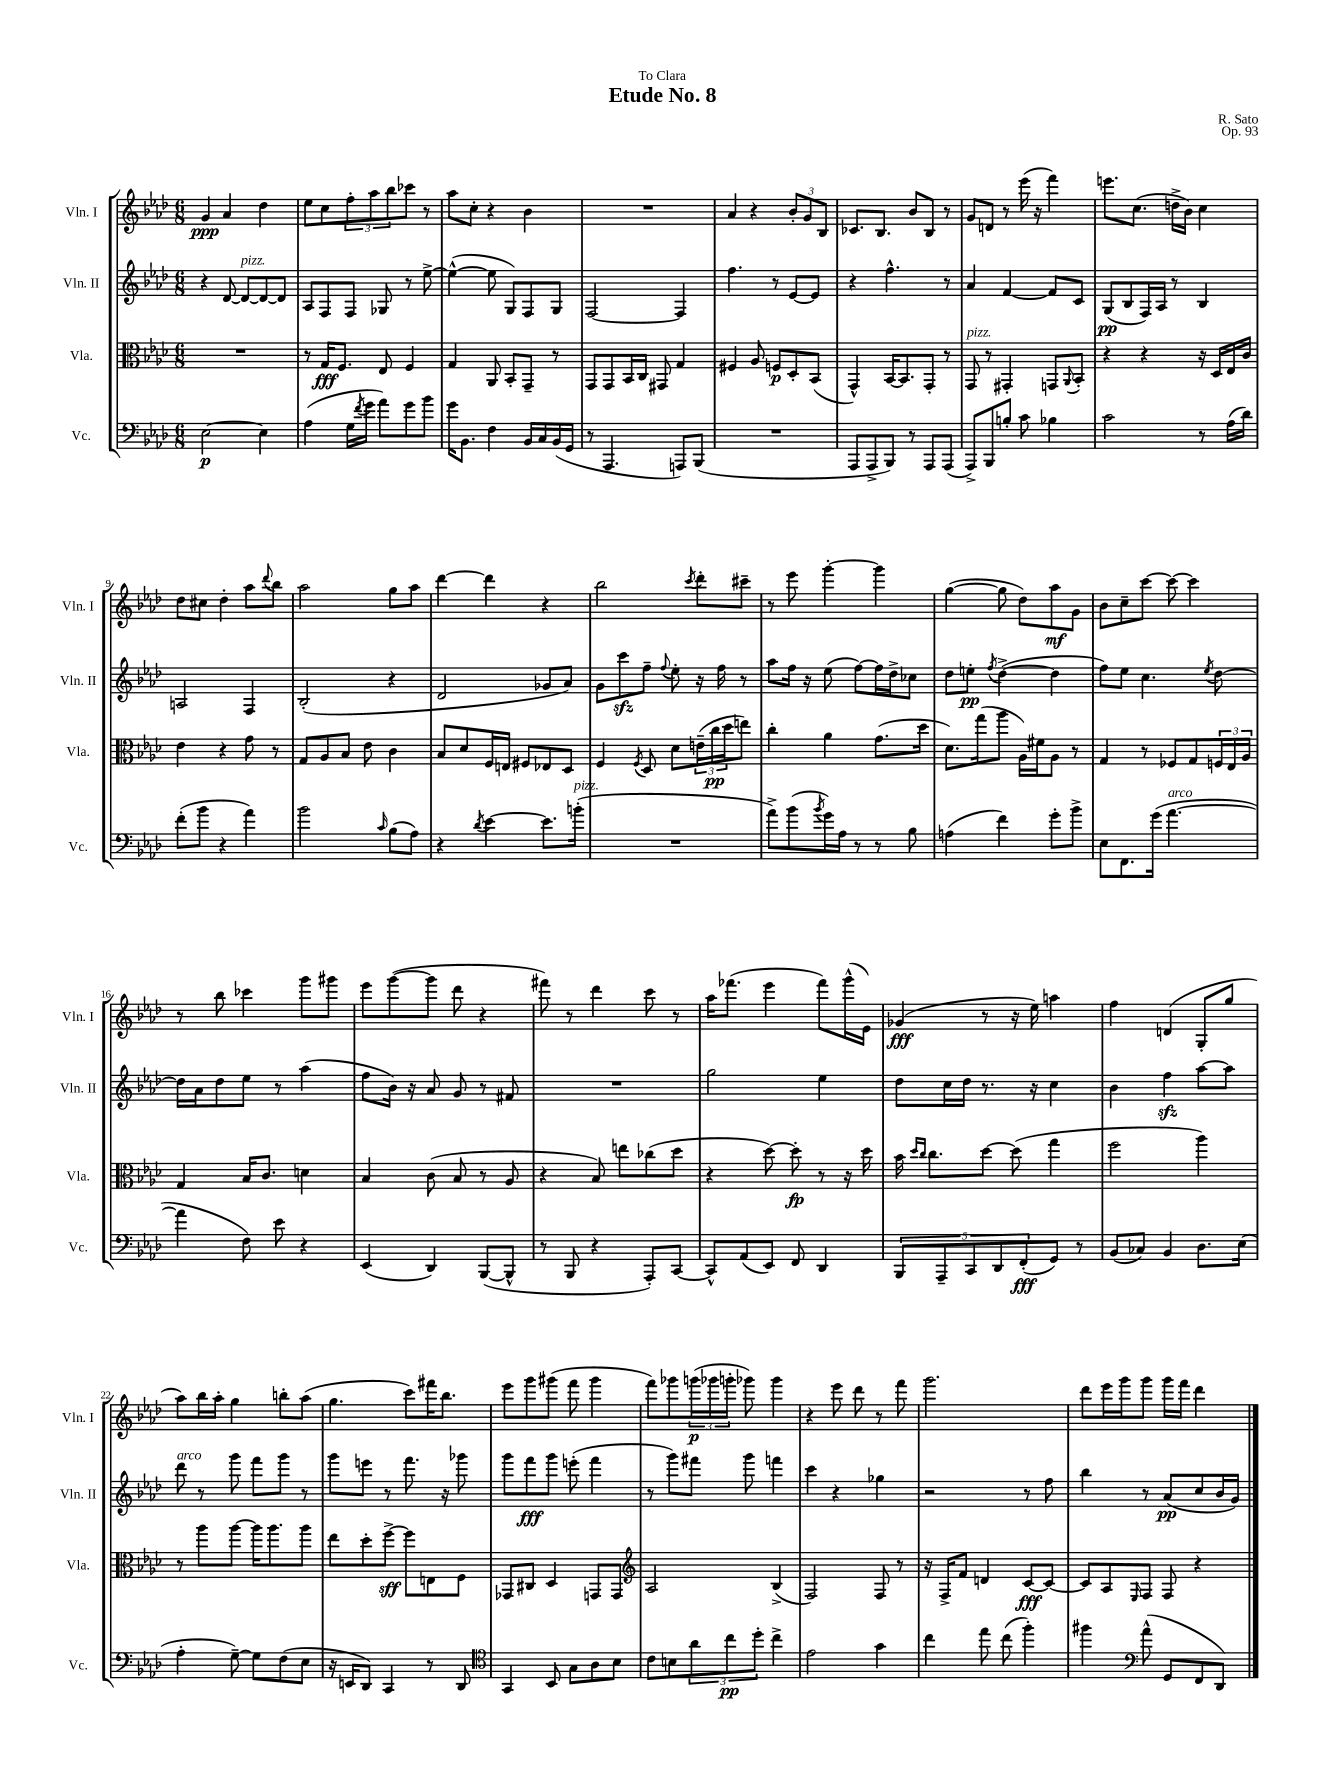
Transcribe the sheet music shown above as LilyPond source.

\header { title = "Etude No. 8" composer = "R. Sato" dedication = "To Clara" opus = "Op. 93" }
<<
\new StaffGroup <<
\new Staff = "s0" \with { instrumentName = "Vln. I" shortInstrumentName = "Vln. I" } {
    \clef treble \key aes \major \numericTimeSignature \time 6/8
    g'4\ppp aes'4 des''4 |
    ees''8 c''8 \tuplet 3/2 { f''8-. aes''8 bes''8 } ces'''8 r8 |
    aes''8 c''8-. r4 bes'4 |
    R2. |
    aes'4 r4 \tuplet 3/2 { bes'8-. g'8 bes8 } |
    ces'8. bes8. bes'8 bes8 r8 |
    g'8 d'8 r8 ees'''16( r16 f'''4) |
    e'''8. c''8.( d''16-> bes'16) c''4 |
    des''8 cis''8 des''4-. aes''8 \appoggiatura { des'''8 } bes''8 |
    aes''2 g''8 aes''8 |
    des'''4~ des'''4 r4 |
    bes''2 \acciaccatura { c'''8 } des'''8-. cis'''8-- |
    r8 ees'''8 g'''4~-. g'''4 |
    g''4~( g''8 des''8) aes''8\mf g'8 |
    bes'8 c''8-- c'''8~ c'''8~ c'''4 |
    r8 bes''8 ces'''4 g'''8 gis'''8 |
    ees'''8 g'''8~( g'''8 des'''8 r4 |
    fis'''8) r8 des'''4 c'''8 r8 |
    aes''16 fes'''8.( ees'''4 fes'''8) g'''16-^( ees'16) |
    ges'4\fff( r8 r16 ees''16) a''4 |
    f''4 d'4( g8-. g''8 |
    aes''8) bes''16 aes''16-. g''4 b''8-. aes''8( |
    g''4. c'''8) fis'''16 bes''8. |
    ees'''8 g'''8 gis'''8( f'''8 gis'''4 |
    f'''8) ges'''8 \tuplet 3/2 { g'''16\p( ges'''16 g'''16-. } ges'''8) ges'''4 |
    r4 ees'''8 des'''8 r8 f'''8 |
    g'''2. |
    des'''8 ees'''16 g'''16 g'''8 g'''16 f'''16 des'''4 \bar "|." |
}
\new Staff = "s1" \with { instrumentName = "Vln. II" shortInstrumentName = "Vln. II" } {
    \clef treble \key aes \major \numericTimeSignature \time 6/8
    r4 des'8~ des'8~^\markup { \italic "pizz." } des'8~ des'8 |
    aes8 f8 f8 ges8 r8 ees''8~-> |
    ees''4~-^( ees''8 g8) f8 g8 |
    f2~ f4 |
    f''4. r8 ees'8~ ees'8 |
    r4 f''4.-^ r8 |
    aes'4 f'4~ f'8 c'8 |
    g8\pp( bes8 f16) aes16 r8 bes4 |
    a2 f4 |
    bes2-.( r4 |
    des'2 ges'8 aes'8) |
    g'8 c'''8\sfz f''8-- \appoggiatura { f''8 } ees''8-. r16 f''16 r8 |
    aes''8 f''16 r16 ees''8( f''8~) f''16 des''16-> ces''8 |
    des''8 e''8-.\pp \acciaccatura { f''8 } des''4~->( des''4 |
    f''8) ees''8 c''4. \acciaccatura { ees''8 } des''8~ |
    des''16 aes'16 des''8 ees''8 r8 aes''4( |
    f''8 bes'16) r16 aes'8 g'8 r8 fis'8 |
    R2. |
    g''2 ees''4 |
    des''8 c''16 des''16 r8. r16 c''4 |
    bes'4 f''4\sfz aes''8~ aes''8 |
    des'''8^\markup { \italic "arco" } r8 g'''8 f'''8 g'''8 r8 |
    g'''8 e'''8 r8 f'''8. r16 ges'''8 |
    g'''8 f'''8\fff g'''8 e'''8-.( f'''4 |
    r8 g'''8) fis'''8 g'''8 f'''4 |
    c'''4 r4 ges''4 |
    r2 r8 f''8 |
    bes''4 r8 aes'8\pp( c''8 bes'16 g'16) \bar "|." |
}
\new Staff = "s2" \with { instrumentName = "Vla." shortInstrumentName = "Vla." } {
    \clef alto \key aes \major \numericTimeSignature \time 6/8
    R2. |
    r8 g16\fff f8. ees8 f4 |
    g4 aes,8 bes,8-. g,8-- r8 |
    g,8 g,8 bes,16 c16 gis,8 g4 |
    fis4 aes8 f8\p des8-. bes,8( |
    g,4-^) bes,16~ bes,8. g,8-. r8 |
    g,8^\markup { \italic "pizz." } r8 gis,4-. g,8 \appoggiatura { aes,8 } bes,8-. |
    r4 r4 r16 des16 ees16 c'16 |
    ees'4 r4 g'8 r8 |
    g8 aes8 bes8 ees'8 c'4 |
    bes8 des'8 f16 e16 fis8 ees8 des8 |
    f4 \acciaccatura { f8 } des8 des'8 \tuplet 3/2 { e'16--( c''16\pp des''16 } e''8) |
    c''4-. aes'4 g'8.( des''16 |
    des'8.) g''16( aes''8 aes16) fis'16 aes8 r8 |
    g4 r8 fes8 g8 \tuplet 3/2 { f16 ees16 aes16 } |
    g4 bes16 c'8. d'4 |
    bes4 c'8( bes8 r8 aes8 |
    r4 bes8) e''8 ces''8( des''8 |
    r4 des''8~) des''8-.\fp r8 r16 des''16 |
    bes'16 \grace { des''16 c''16 } c''8. des''8~ des''8( g''4 |
    f''2 aes''4) |
    r8 aes''8 aes''8~ aes''16 aes''8. aes''8 |
    ees''8 des''8-. f''8~->\sff f''8 e8 f8 |
    ges,8 cis8 des4 g,8 g,8 |
    \clef treble aes2 bes4->( |
    f2) f8 r8 |
    r16 f16-> f'8 d'4 c'8~\fff c'8~ |
    c'8 aes8 \grace { ees16 } f8 f8 r4 \bar "|." |
}
\new Staff = "s3" \with { instrumentName = "Vc." shortInstrumentName = "Vc." } {
    \clef bass \key aes \major \numericTimeSignature \time 6/8
    ees2~\p ees4 |
    aes4( g16 \acciaccatura { f'8 } g'16 aes'8) g'8 bes'8 |
    g'16 bes,8. f4 bes,16 c16 bes,16( g,16 |
    r8 aes,,4. a,,8) bes,,8( |
    R2. |
    aes,,8 aes,,8-> bes,,8) r8 aes,,8 aes,,8( |
    aes,,8->) bes,,8 b8-. c'8 bes4 |
    c'2 r8 aes16( des'16) |
    f'8-.( bes'8 r4 aes'4) |
    bes'2 \grace { c'16 } bes8( aes8) |
    r4 \acciaccatura { des'8 } ees'4~ ees'8. b'16-.^\markup { \italic "pizz." }( |
    R2. |
    aes'8->) bes'8( \acciaccatura { bes'8 } g'16) aes16 r8 r8 bes8 |
    a4( f'4) g'8-. bes'8-> |
    ees8 f,8. g'16( aes'4.~^\markup { \italic "arco" } |
    aes'4 f8) ees'8 r4 |
    ees,4( des,4) bes,,8~( bes,,8-^ |
    r8 bes,,8 r4 aes,,8-.) c,8~ |
    c,8-^ aes,8( ees,8) f,8 des,4 |
    \tuplet 5/4 { bes,,8 aes,,8-- c,8 des,8 f,8-.\fff( } g,8) r8 |
    bes,8( ces8) bes,4 des8. ees16( |
    aes4-. g8~--) g8 f8( ees8 |
    r16 e,16 des,8) c,4 r8 des,8 |
    \clef tenor g,4 bes,8 g8 aes8 bes8 |
    c'8 b8 \tuplet 3/2 { aes'8 c''8\pp des''8-. } c''4-> |
    ees'2 g'4 |
    c''4 ees''8 c''8( f''4-.) |
    fis''4 \clef bass aes'8-^( g,8 f,8 des,8) \bar "|." |
}
>>
>>
